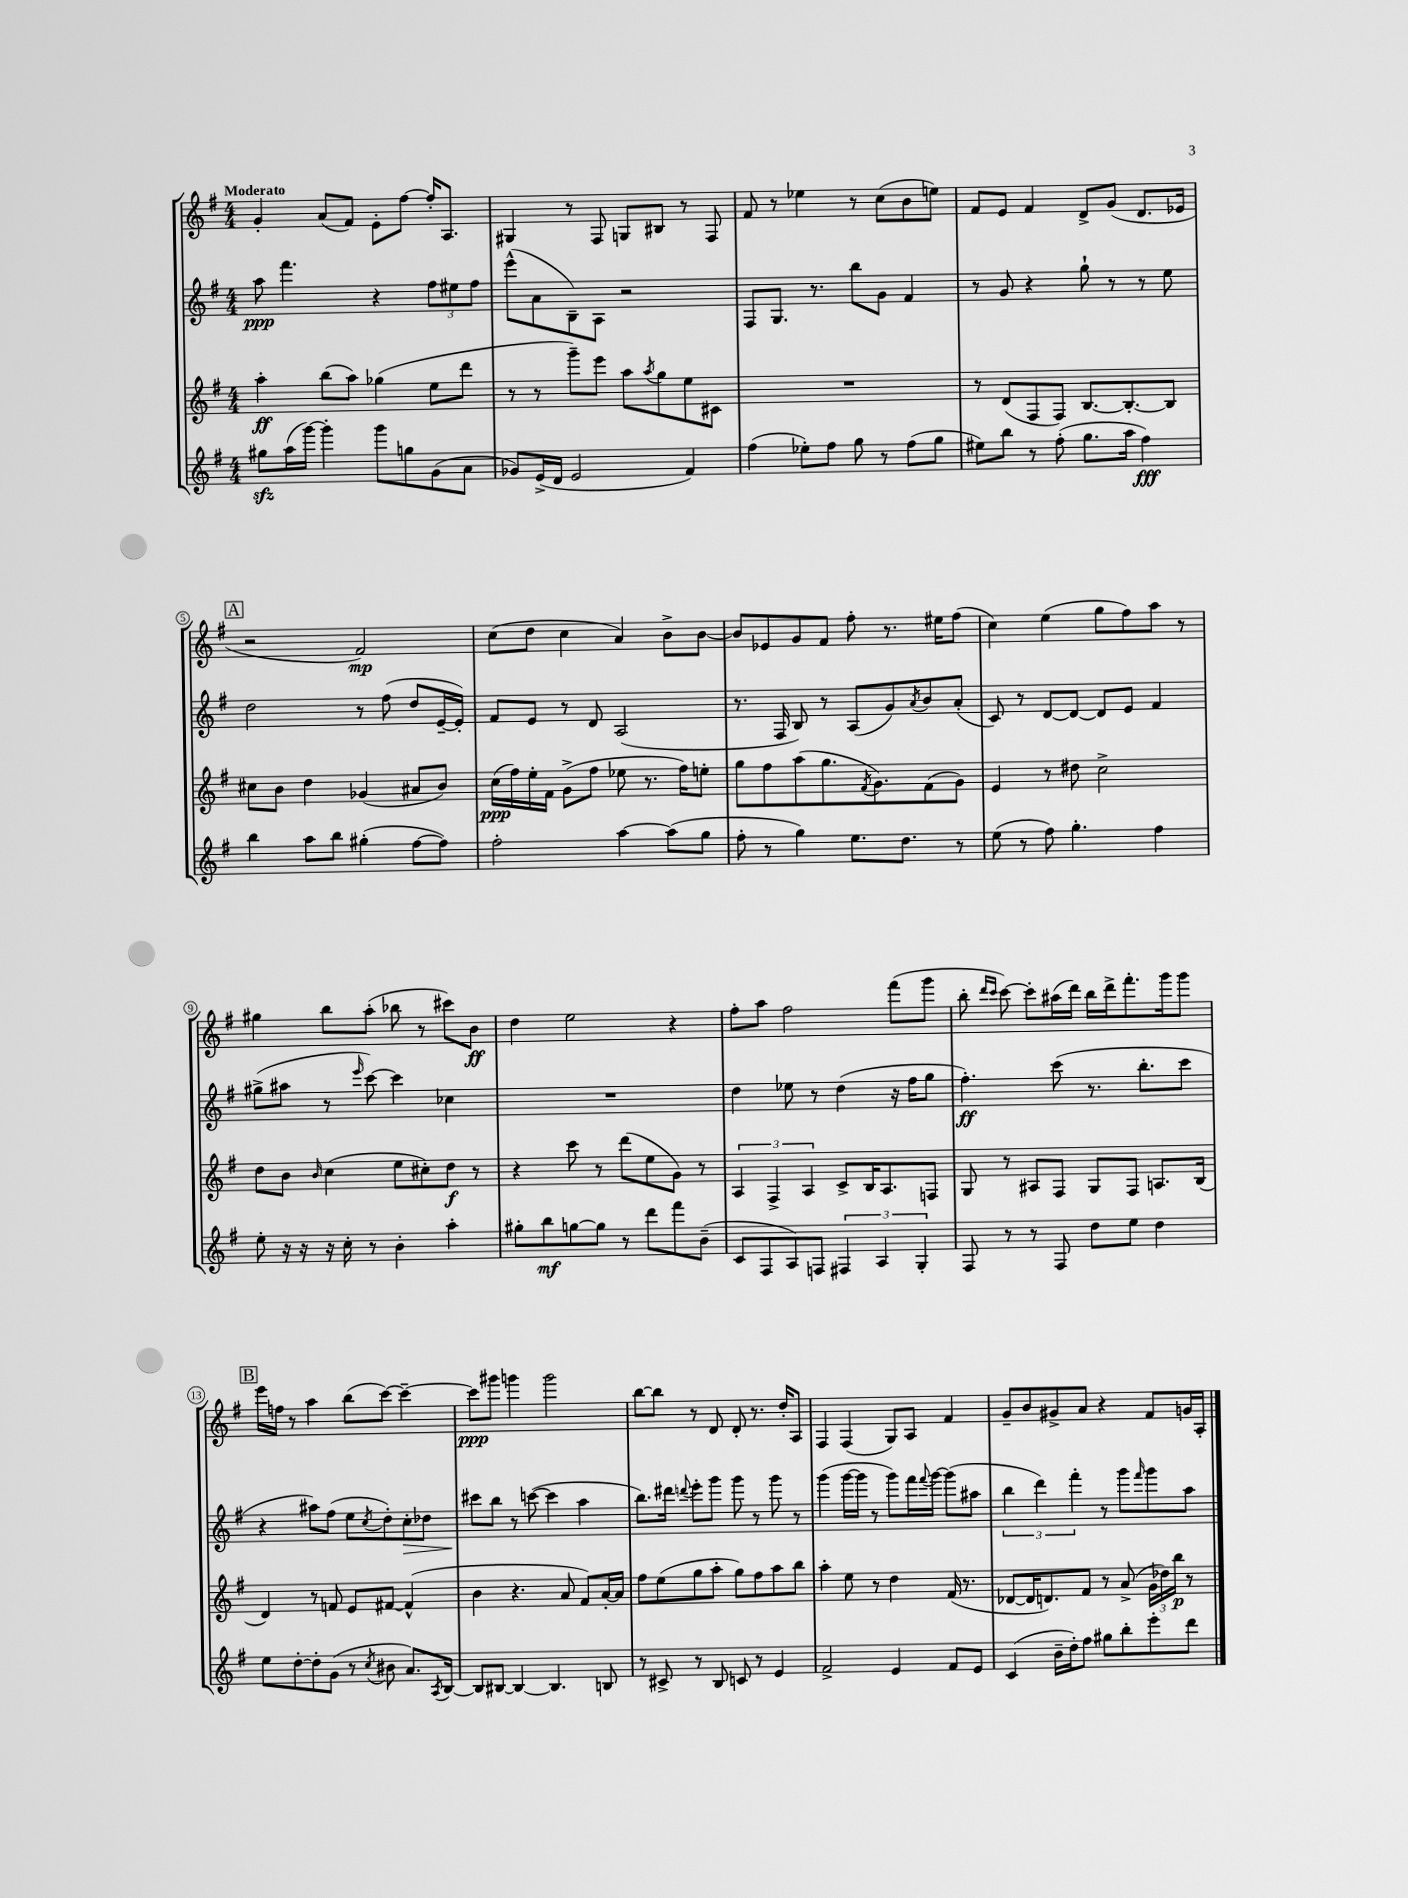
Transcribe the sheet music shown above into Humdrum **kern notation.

**kern	**dynam	**kern	**dynam	**kern	**dynam	**kern	**dynam
*part4	*part4	*part3	*part3	*part2	*part2	*part1	*part1
*staff4	*staff4	*staff3	*staff3	*staff2	*staff2	*staff1	*staff1
*clefG2	*	*clefG2	*	*clefG2	*	*clefG2	*
*k[f#]	*	*k[f#]	*	*k[f#]	*	*k[f#]	*
*M4/4	*	*M4/4	*	*M4/4	*	*M4/4	*
=1	=1	=1	=1	=1	=1	=1	=1
!	!	!	!	!	!	!LO:TX:a:B:t=Moderato	!
8gg#Xzz\L	.	4aa'\	ff	8aa\	ppp	4g'/	.
(16aa\L	.	.	.	4.fff#\	.	.	.
[16ggg\JJ)	.	.	.	.	.	.	.
4ggg'\]	.	(8bb\L	.	.	.	(8a/L	.
.	.	8aa\J)	.	.	.	8f#/J)	.
8ggg\L	.	(4gg-X\	.	4r	.	8e'\L	.
8ggn\	.	.	.	.	.	[8ff#\J	.
(8g\	.	8ee\L	.	12ff#\L	.	16ff#'/KL]	.
.	.	.	.	.	.	8.A/J	.
.	.	.	.	12ee#X\	.	.	.
8a\J	.	8ddd\J	.	.	.	.	.
.	.	.	.	12ff#\J	.	.	.
=2	=2	=2	=2	=2	=2	=2	=2
8g-X/L)	.	8r	.	(8eee^^\L	.	4G#X/	.
(16e^/L	.	8r	.	8a\	.	.	.
16d/JJ	.	.	.	.	.	.	.
2e/	.	8ggg~\L)	.	8B~\)	.	8r	.
.	.	8eee\J	.	8A\J	.	8F#/	.
.	.	8aa\L	.	2r	.	8Gn/L	.
.	.	8qaa/	.	.	.	.	.
.	.	8gg\	.	.	.	8B#X/J	.
4f#/)	.	8ee\	.	.	.	8r	.
.	.	8c#X\J	.	.	.	8F#/	.
=3	=3	=3	=3	=3	=3	=3	=3
(4ff#\	.	1r	.	8F#/L	.	8f#/	.
.	.	.	.	8.G/J	.	8r	.
8ee-X'\L)	.	.	.	.	.	4ee-X\	.
.	.	.	.	8.r	.	.	.
8ff#\J	.	.	.	.	.	.	.
8gg\	.	.	.	8bb\L	.	8r	.
8r	.	.	.	8g\J	.	(8cc\L	.
(8ff#\L	.	.	.	4f#/	.	8b\	.
8gg\J	.	.	.	.	.	8een\J)	.
=4	=4	=4	=4	=4	=4	=4	=4
8ee#X\L)	.	8r	.	8r	.	8f#/L	.
8bb\J	.	(8d/L	.	8g/	.	8e/J	.
8r	.	8F#/	.	4r	.	4f#/	.
(8ff#'\	.	8F#/J)	.	.	.	.	.
8.gg\L	.	[8.B/L	.	8gg`\	.	8d^/L	.
.	.	.	.	8r	.	(8g/J	.
16aa\Jk	.	8.B'/_	.	.	.	.	.
4ff#\)	fff	.	.	8r	.	8.d/L	.
.	.	8B/J]	.	8ee\	.	.	.
.	.	.	.	.	.	16e-X/Jk	.
!!LO:LB:g=z
!!LO:REH:place=s1:t=A
=5	=5	=5	=5	=5	=5	=5	=5
4bb\	.	8cc#X\L	.	2dd\	.	2r	.
.	.	8b\J	.	.	.	.	.
8aa\L	.	4dd\	.	.	.	.	.
8bb\J	.	.	.	.	.	.	.
(4gg#X'\	.	(4g-X/	.	8r	.	2f#/)	mp
.	.	.	.	(8ff#\	.	.	.
[8ff#\L	.	8a#X/L	.	8dd/L	.	.	.
8ff#\J])	.	8b/J)	.	[16e~/L	.	.	.
.	.	.	.	16e'/JJ])	.	.	.
=6	=6	=6	=6	=6	=6	=6	=6
2ff#'\	.	(16cc\LL	ppp	8f#/L	.	(8cc\L	.
.	.	16ff#\)	.	.	.	.	.
.	.	16ee'\	.	8e/J	.	8dd\J	.
.	.	16f#\JJ	.	.	.	.	.
.	.	(8g^\L	.	8r	.	4cc\	.
.	.	8ff#\J	.	8d/	.	.	.
[4aa\	.	8ee-X\	.	(2A/	.	4a/)	.
.	.	8.r	.	.	.	.	.
(8aa\L]	.	.	.	.	.	8b^\L	.
.	.	16ff#\KL)	.	.	.	.	.
8gg\J	.	8een'\J	.	.	.	[8b\J	.
=7	=7	=7	=7	=7	=7	=7	=7
8ff#'\	.	8gg\L	.	8.r	.	8b/L]	.
8r	.	8ff#\	.	.	.	8e-X/	.
.	.	.	.	16F#/	.	.	.
4gg\)	.	(8aa\	.	8B/)	.	8g/	.
.	.	8.gg\	.	8r	.	8f#/J	.
8.ee\L	.	.	.	(8A/L	.	8ff#'\	.
.	.	8qf#/	.	.	.	.	.
.	.	8.g\)	.	.	.	.	.
.	.	.	.	8g/)	.	8.r	.
8.dd\J	.	.	.	.	.	.	.
.	.	.	.	8qa/	.	.	.
.	.	(8f#\	.	8b/	.	.	.
.	.	.	.	.	.	16ee#X\KL	.
8r	.	8g\J)	.	(8a'/J	.	(8ff#\J	.
=8	=8	=8	=8	=8	=8	=8	=8
(8ee\	.	4e/	.	8c/)	.	4cc\)	.
8r	.	.	.	8r	.	.	.
8ff#\)	.	8r	.	[8d/L	.	(4ee\	.
4.gg'\	.	8dd#X\	.	8d/J_	.	.	.
.	.	2cc^\	.	8d/L]	.	8gg\L	.
.	.	.	.	8e/J	.	8ff#\)	.
4ff#\	.	.	.	4f#/	.	8aa\J	.
.	.	.	.	.	.	8r	.
!!LO:LB:g=z
=9	=9	=9	=9	=9	=9	=9	=9
8ee'\	.	8dd\L	.	(8gg#X^\L	.	4gg#X\	.
16r	.	8b\J	.	8aa#X\J	.	.	.
16r	.	.	.	.	.	.	.
.	.	16qqb/	.	.	.	.	.
16r	.	(4cc\	.	8r	.	8bb\L	.
16cc'\	.	.	.	.	.	.	.
.	.	.	.	16qqeee/	.	.	.
8r	.	.	.	[8ccc\)	.	(8aa'\J	.
4b'\	.	8ee\L	.	4ccc\]	.	8bb-X\	.
.	.	8cc#X'\)	.	.	.	8r	.
4aa'\	.	8dd\J	f	4cc-X\	.	8ccc#X\L)	.
.	.	8r	.	.	.	8b\J	ff
=10	=10	=10	=10	=10	=10	=10	=10
8gg#X'\L	.	4r	.	1r	.	4dd\	.
8bb\	mf	.	.	.	.	.	.
[8ggn\	.	8ccc\	.	.	.	2ee\	.
8gg\J]	.	8r	.	.	.	.	.
8r	.	(8ddd\L	.	.	.	.	.
8ddd\L	.	8ee\	.	.	.	.	.
8fff#\	.	8g\J)	.	.	.	4r	.
(8b~\J	.	8r	.	.	.	.	.
=11	=11	=11	=11	=11	=11	=11	=11
8c/L	.	6A/	.	4dd\	.	8ff#'\L	.
8F#/	.	.	.	.	.	8aa\J	.
.	.	6F#^/	.	.	.	.	.
8A/)	.	.	.	8ee-X\	.	2ff#\	.
.	.	6A/	.	.	.	.	.
8Fn/J	.	.	.	8r	.	.	.
6F#X/	.	8c^/L	.	(4dd\	.	.	.
.	.	16B/K	.	.	.	.	.
6A/	.	.	.	.	.	.	.
.	.	8.A/	.	.	.	.	.
.	.	.	.	16r	.	(8fff#\L	.
.	.	.	.	16ff#\KL	.	.	.
6G'/	.	.	.	.	.	.	.
.	.	8Fn/J	.	8gg\J	.	8ggg\J	.
=12	=12	=12	=12	=12	=12	=12	=12
8F#/	.	8G/	.	4.ff#'\)	ff	8bb'\	.
.	.	.	.	.	.	16qqddd/LL	.
.	.	.	.	.	.	16qqccc/JJ	.
8r	.	8r	.	.	.	[8ccc\)	.
8r	.	8A#X/L	.	.	.	8ccc'\L]	.
8F#/	.	8F#/J	.	(8ccc\	.	(16aa#X\L	.
.	.	.	.	.	.	16ddd\JJ)	.
8dd\L	.	8G/L	.	8.r	.	16bb\LL	.
.	.	.	.	.	.	16ddd^\J	.
8ee\J	.	8F#/J	.	.	.	8.fff#'\	.
.	.	.	.	8.bb'\L	.	.	.
4dd\	.	8.An/L	.	.	.	.	.
.	.	.	.	.	.	16ggg\k	.
.	.	.	.	8ccc\J	.	8ggg\J	.
.	.	(16B/Jk	.	.	.	.	.
!!LO:LB:g=z
!!LO:REH:place=s1:t=B
=13	=13	=13	=13	=13	=13	=13	=13
8ee\L	.	4d/)	.	4r	.	16eee\LL	.
.	.	.	.	.	.	16ffn\JJ	.
[8dd'\	.	.	.	.	.	8r	.
8dd'\]	.	8r	.	8aa#X\L)	.	4aa\	.
(8g\J	.	8fn/	.	(8ff#\J	.	.	.
8r	.	8e/L	.	8ee\L	.	(8bb\L	.
8qcc/	.	.	.	8qcc/	.	.	.
8b#X\	.	[8f#X/J	.	8dd'\)	.	[8ccc\J)	.
!	!	!	!	!	!LO:HP:b	!	!
8.a/L)	.	(4f#^^/]	.	8cc'\	>	4ccc~\_	.
.	.	.	.	8dd-X\J	.	.	.
8qA/	.	.	.	.	.	.	.
[16B/Jk	.	.	.	.	.	.	.
=14	=14	=14	=14	=14	=14	=14	=14
8B/L]	.	4b\	.	8ccc#X\L	.	8ccc\L]	ppp
[8B#X/J	.	.	.	8bb\J	]	8ggg#X\J	.
4B#/_	.	4.r	.	8r	.	4gggn\	.
.	.	.	.	([8cccn\	.	.	.
4.B#/]	.	.	.	4ccc\]	.	2ggg\	.
.	.	8a/	.	.	.	.	.
.	.	8f#/L)	.	4aa\	.	.	.
8Bn/	.	[16a'/L	.	.	.	.	.
.	.	16a/JJ]	.	.	.	.	.
=15	=15	=15	=15	=15	=15	=15	=15
8r	.	8ff#\L	.	8.bb\L)	.	[8bb\L	.
8c#X^/	.	(8ee\	.	.	.	8bb\J]	.
.	.	.	.	16ddd#X\Jk	.	.	.
.	.	.	.	8qqdddn/	.	.	.
8r	.	8gg\	.	8eee'\L	.	8r	.
8B/	.	8aa'\J	.	8ggg\J	.	8d/	.
8cn/	.	8gg\L)	.	8ggg\	.	8d'/	.
8r	.	8ff#\	.	8r	.	8.r	.
4e/	.	8aa\	.	8ggg\	.	.	.
.	.	.	.	.	.	16dd'/KL	.
.	.	8bb\J	.	8r	.	8A/J	.
=16	=16	=16	=16	=16	=16	=16	=16
2f#^/	.	4aa'\	.	(4ggg\	.	4F#/	.
.	.	8ee\	.	[16ggg\LL	.	(4F#/	.
.	.	.	.	16ggg\JJ]	.	.	.
.	.	8r	.	8r	.	.	.
4e/	.	4dd\	.	8ggg\L)	.	8G/L)	.
.	.	.	.	16fff#\L	.	8A/J	.
.	.	.	.	8qqfff#/	.	.	.
.	.	.	.	[16ggg\JJ	.	.	.
8f#/L	.	(16f#/	.	(8ggg\L]	.	4f#/	.
.	.	8.r	.	.	.	.	.
8e/J	.	.	.	8aa#X\J	.	.	.
=17	=17	=17	=17	=17	=17	=17	=17
(4c/	.	[8d-X/L	.	6bb\	.	8g~/L	.
.	.	16d-/K]	.	.	.	8b/	.
.	.	.	.	6ddd\)	.	.	.
.	.	8.dn/)	.	.	.	.	.
16b~\LL	.	.	.	.	.	8g#X^/	.
16dd'\J)	.	.	.	.	.	.	.
.	.	.	.	6fff#'\	.	.	.
8ff#\J	.	8f#/J	.	.	.	8a/J	.
8gg#X\L	.	8r	.	8r	.	4r	.
8bb'\	.	(8a^/	.	8ggg\L	.	.	.
.	.	.	.	16qqfff#/	.	.	.
8eee'\	.	24g\LL	.	8ggg\	.	8f#/L	.
.	.	24dd-X\)	.	.	.	.	.
.	.	24bb\JJ	p	.	.	.	.
8ddd\J	.	8r	.	8aa\J	.	16gn/L	.
.	.	.	.	.	.	16A'/JJ	.
==	==	==	==	==	==	==	==
*-	*-	*-	*-	*-	*-	*-	*-
